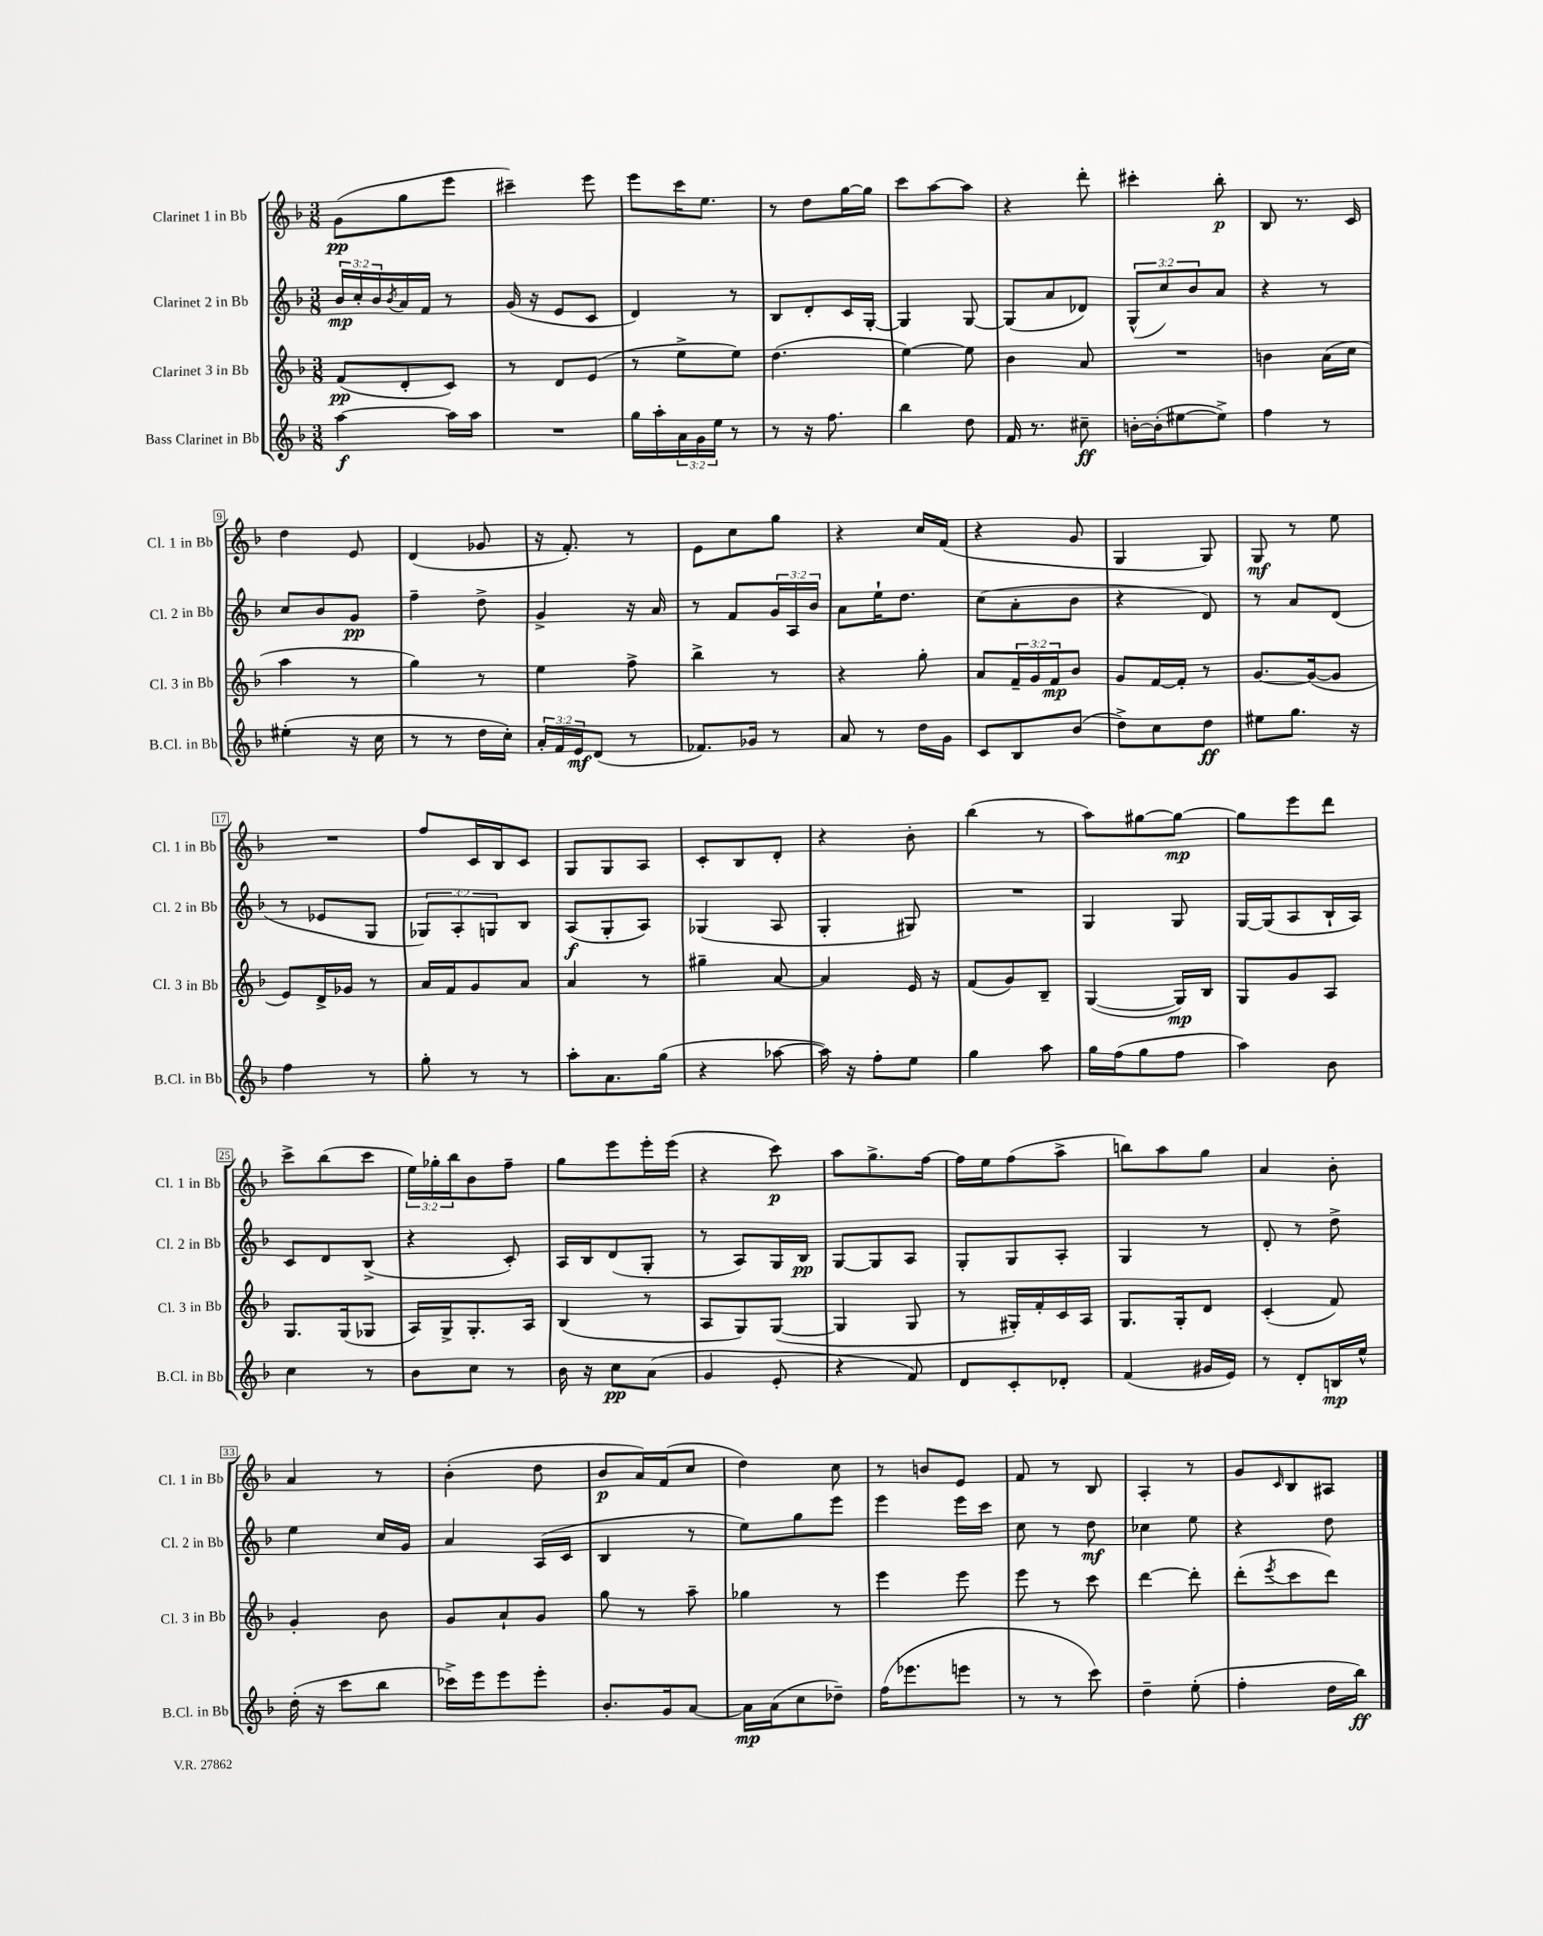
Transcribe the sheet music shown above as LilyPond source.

<<
\new StaffGroup <<
\new Staff = "s0" \with { instrumentName = "Clarinet 1 in Bb" shortInstrumentName = "Cl. 1 in Bb" } {
    \clef treble \key f \major \numericTimeSignature \time 3/8 \override Staff.TupletNumber.text = #tuplet-number::calc-fraction-text
    g'8\pp( g''8 e'''8 |
    cis'''4--) e'''8 |
    e'''8 c'''16 e''8. |
    r8 d''8 g''16~ g''16 |
    c'''8 a''8~ a''8 |
    r4 d'''8-. |
    cis'''4-. bes''8-.\p |
    bes8 r8. c'16 |
    d''4 e'8 |
    d'4( ges'8 |
    r16 f'8.-.) r8 |
    e'8 c''8 g''8 |
    r4 c''16 f'16( |
    r4 g'8 |
    g4 g8) |
    g8\mf r8 e''8 |
    R4. |
    f''8 c'16 bes16 c'8 |
    g8 g8 a8 |
    c'8-. bes8 d'8-. |
    r4 bes'8-. |
    bes''4( r8 |
    a''8) gis''8~ gis''8~\mp |
    gis''8 e'''8 d'''8 |
    c'''8-> bes''8( c'''8 |
    \tuplet 3/2 { e''16) ges''16-. bes''16 } bes'8 f''8-- |
    g''8 e'''8 e'''16-. e'''16( |
    r4 c'''8\p) |
    a''8 g''8.-> f''16~ |
    f''16 e''16 f''8( a''8-> |
    b''8) a''8 g''8 |
    a'4 bes'8-. |
    a'4 r8 |
    bes'4-.( d''8 |
    bes'8\p a'16) f'16( c''8 |
    d''4) c''8 |
    r8 b'8 e'8 |
    f'8 r8 bes8 |
    a4-. r8 |
    g'8 \grace { c'16 } bes8 ais8 \bar "|." |
}
\new Staff = "s1" \with { instrumentName = "Clarinet 2 in Bb" shortInstrumentName = "Cl. 2 in Bb" } {
    \clef treble \key f \major \numericTimeSignature \time 3/8 \override Staff.TupletNumber.text = #tuplet-number::calc-fraction-text
    \tuplet 3/2 { bes'16\mp c''16-. bes'16 } \acciaccatura { bes'8 } a'16 f'16 r8 |
    g'16( r16 e'8 c'8 |
    d'4) r8 |
    bes8 d'8-. c'16 g16~-. |
    g4 g8~ |
    g8( a'8 des'8) |
    \tuplet 3/2 { g8-^( c''8) bes'8 } a'8 |
    r4 r8 |
    c''8 bes'8 g'8\pp |
    f''4-- d''8-> |
    g'4-> r16 a'16 |
    r8 f'8 \tuplet 3/2 { g'16 a16 bes'16 } |
    a'8 e''16-! d''8. |
    c''8( a'8-. bes'8 |
    r4 d'8) |
    r8 a'8 d'8( |
    r8 ees'8 g8 |
    \tuplet 3/2 { ges8) a8-. g8 } bes8 |
    a8\f( g8-. a8) |
    ges4( a8 |
    g4-. gis8) |
    R4. |
    g4 g8 |
    g16~ g16( a8 bes16-! a16) |
    c'8 d'8 bes8->( |
    r4 c'8-.) |
    a16 bes16 d'8( g8-. |
    r8 a8) g16 bes16\pp |
    g8~ g8 a8 |
    g8-. g8 a8-. |
    g4 r8 |
    d'8-. r8 d''8-> |
    e''4 c''16 g'16 |
    a'4 a16( c'16 |
    bes4 r8 |
    e''8) g''8 e'''8 |
    e'''4 e'''16 c'''16 |
    c''8 r8 d''8\mf |
    ces''4 e''8 |
    r4 d''8 \bar "|." |
}
\new Staff = "s2" \with { instrumentName = "Clarinet 3 in Bb" shortInstrumentName = "Cl. 3 in Bb" } {
    \clef treble \key f \major \numericTimeSignature \time 3/8 \override Staff.TupletNumber.text = #tuplet-number::calc-fraction-text
    f'8\pp( d'8-. c'8) |
    r8 d'8 e'8( |
    r8 e''8-> e''8) |
    d''4.( |
    e''4~) e''8 |
    bes'4 a'8 |
    R4. |
    b'4 a'16( c''16 |
    a''4 r8 |
    g''4) r8 |
    e''4 f''8-> |
    bes''4-> r8 |
    r4 g''8-. |
    a'8 \tuplet 3/2 { f'16-- g'16 f'16\mp } bes'8 |
    g'8 f'16~ f'16-. r8 |
    g'8.~ g'16~( g'8 |
    e'8) d'16-> ges'16 r8 |
    a'16 f'16 g'8 a'8 |
    a'4 r8 |
    gis''4-- a'8~ |
    a'4 e'16 r16 |
    f'8( g'8) bes8-- |
    g4~( g16\mp) bes16 |
    g8 g'8 a8 |
    g8. g16( ges8 |
    a16) g16-> g8.-. a16 |
    bes4( r8 |
    a8 g8) g8~( |
    g4 g8 |
    r8 gis16-.) f'16-. c'16 a16 |
    g8. g16-. d'8 |
    c'4-.( f'8) |
    g'4-. bes'8 |
    g'8 a'8-! g'8 |
    g''8 r8 a''8-- |
    ges''4 r8 |
    e'''4 e'''8 |
    e'''8 r8 c'''8 |
    d'''4~ d'''8-. |
    d'''8-.( \acciaccatura { e'''8 } c'''8 d'''8) \bar "|." |
}
\new Staff = "s3" \with { instrumentName = "Bass Clarinet in Bb" shortInstrumentName = "B.Cl. in Bb" } {
    \clef treble \key f \major \numericTimeSignature \time 3/8 \override Staff.TupletNumber.text = #tuplet-number::calc-fraction-text
    a''4~\f a''16 a''16 |
    R4. |
    g''16 a''16-. \tuplet 3/2 { a'16 g'16 e''16 } r8 |
    r8 r16 f''8. |
    bes''4 d''8 |
    f'16 r8. cis''8--\ff |
    b'16~-. b'16-.( eis''8~ eis''8->) |
    f''4 r8 |
    eis''4-.( r16 c''16 |
    r8 r8 d''16 c''16-.) |
    \tuplet 3/2 { a'16-. f'16 e'16\mf } d'8( r8 |
    fes'8.) ges'16 r8 |
    a'8 r8 d''16 g'16 |
    c'8 bes8 bes'8( |
    d''8->) c''8 d''8\ff |
    eis''8 g''8. r16 |
    f''4 r8 |
    g''8-. r8 r8 |
    a''8-. a'8. g''16( |
    r4 aes''8~ |
    aes''16) r16 f''8-. e''8 |
    g''4 a''8 |
    g''16 f''16( g''8 f''8 |
    a''4) bes'8 |
    c''4 r8 |
    bes'8 c''8 r8 |
    bes'16 r16 c''8\pp a'8( |
    g'4 e'8-. |
    r4 f'8) |
    d'8 c'8-. des'8-. |
    f'4( gis'16 e'16) |
    r8 d'8-. b16\mp e''16-^ |
    d''16-.( r16 c'''8 bes''8 |
    ces'''16->) e'''16 e'''8 e'''8-. |
    bes'8.-. g'16 a'8~ |
    a'16\mp a'16( c''8 des''8--) |
    f''16( ees'''8. e'''8 |
    r8 r8 c'''8) |
    d''4-- e''8-.( |
    f''4-. d''16 bes''16\ff) \bar "|." |
}
>>
>>
\layout { \context { \Score \override BarNumber.stencil = #(make-stencil-boxer 0.1 0.3 ly:text-interface::print) } }
